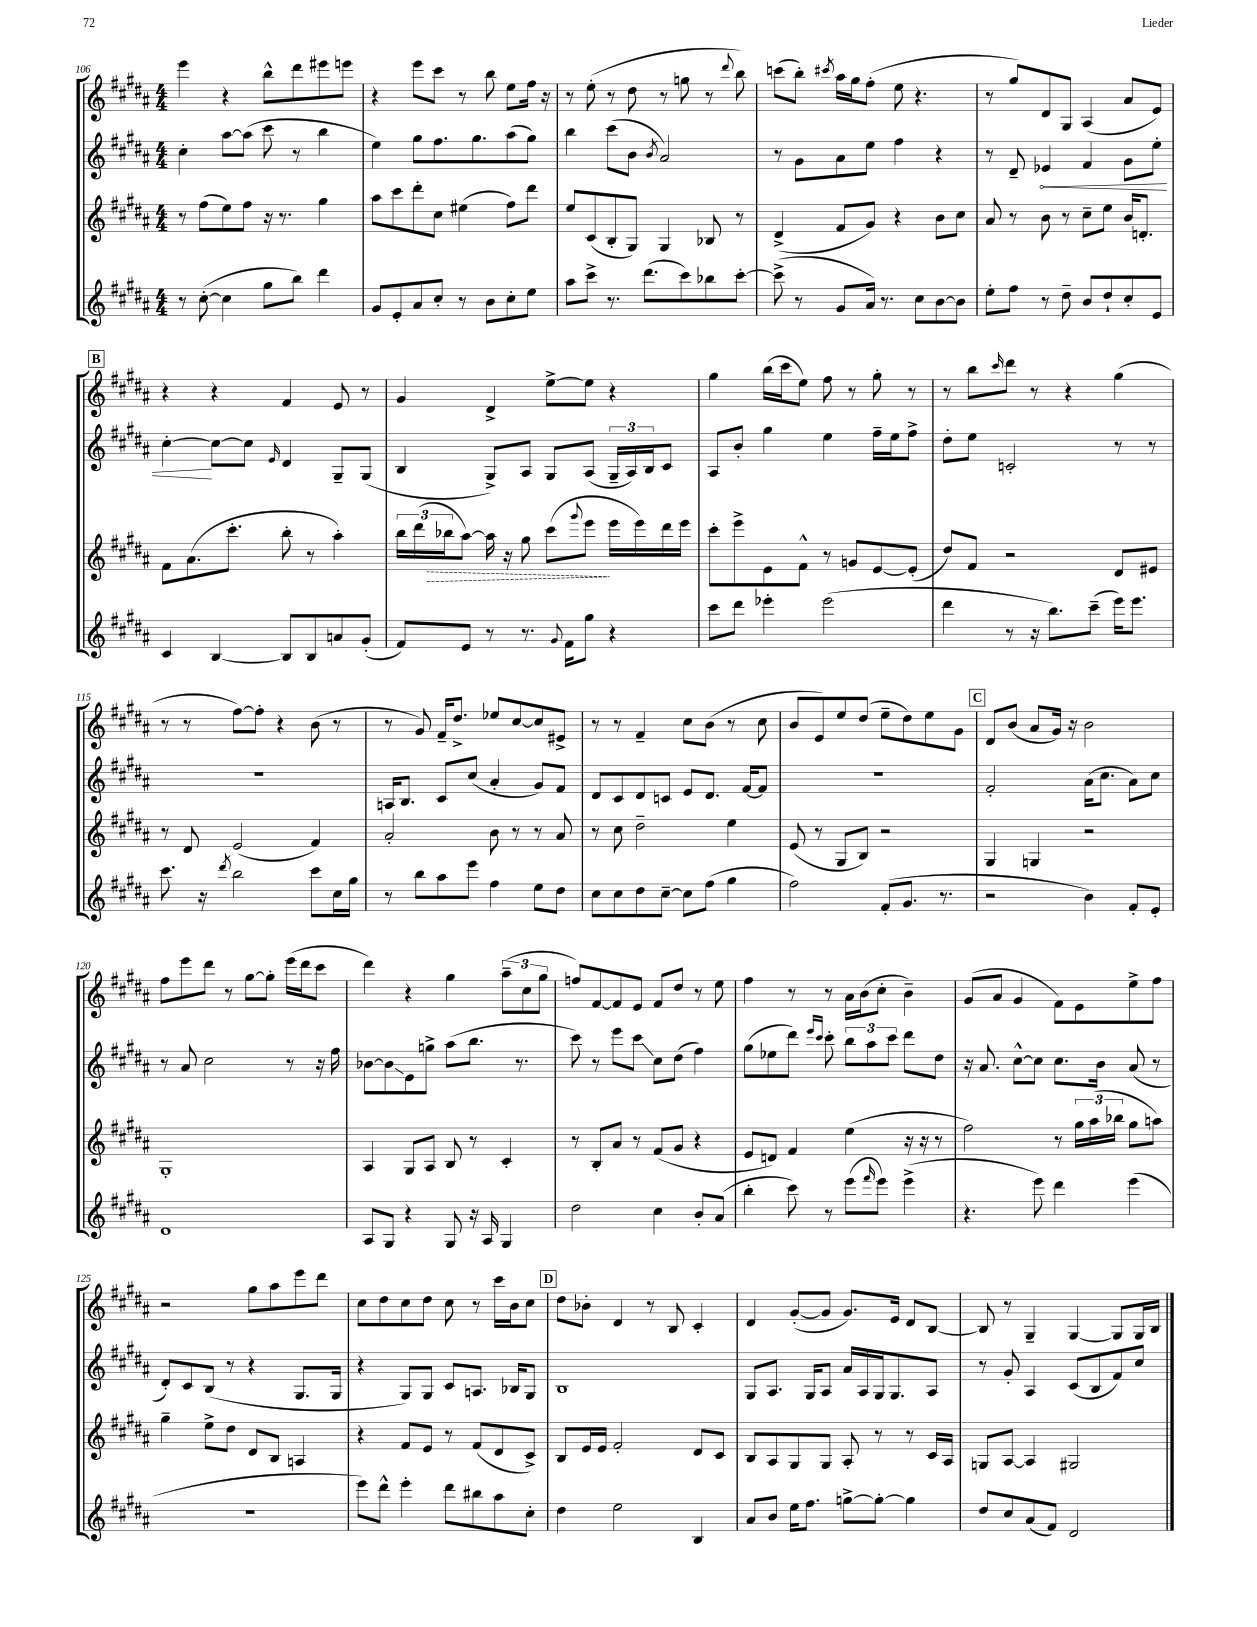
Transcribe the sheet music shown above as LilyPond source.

<<
\new StaffGroup <<
\new Staff = "s0" {
    \clef treble \key b \major \numericTimeSignature \time 4/4
    e'''4 r4 b''8-^ dis'''8 eis'''8 e'''8 |
    r4 e'''8 cis'''8 r8 b''8 e''8 fis''16 r16 |
    r8 e''8-.( r8 dis''8 r8 g''8 r8 \appoggiatura { dis'''8 } b''8) |
    c'''8( b''8-.) \acciaccatura { cis'''8 } ais''16 gis''16 fis''8-.( e''8 r4. |
    r8 gis''8) dis'8 gis8 ais4( ais'8 e'8) |
    \mark \markup { \box "B" } r4 r4 fis'4 e'8 r8 |
    gis'4 dis'4-> e''8~-> e''8 r4 |
    gis''4 b''16( cis'''16 e''8) fis''8 r8 gis''8-. r8 |
    r8 b''8 \grace { cis'''16 } dis'''8 r8 r4 gis''4( |
    r8 r8 fis''8~) fis''8-. r4 b'8( r8 |
    r8 gis'8) fis'16-- dis''8.-> ees''8 cis''8~ cis''8 eis'8-> |
    r8 r8 fis'4-- cis''8 b'8( r8 cis''8 |
    b'8 e'8) e''8 dis''8( e''8-- dis''8) e''8 gis'8 |
    \mark \markup { \box "C" } dis'8 b'8( ais'8 gis'16) r16 b'2 |
    fis''8 e'''8 dis'''8 r8 gis''8~ gis''8-. e'''16( dis'''16 cis'''8 |
    dis'''4) r4 gis''4 \tuplet 3/2 { ais''8--( cis''8 gis''8 } |
    f''8) fis'8~ fis'8 e'8 fis'8 dis''8 r8 e''8 |
    fis''4 r8 r8 ais'16 b'16( cis''8-. b'4--) |
    gis'8( ais'8 gis'4 fis'8) e'8 e''8-> fis''8 |
    r2 gis''8 ais''8 e'''8 dis'''8 |
    cis''8 dis''8 cis''8 dis''8 cis''8 r8 cis'''16 b'16 cis''8 |
    \mark \markup { \box "D" } dis''8 bes'8-. dis'4 r8 b8 cis'4-. |
    dis'4 gis'8~-.( gis'8 gis'8.) e'16 dis'8 b8~ |
    b8 r8 gis4-- gis4~ gis8 gis16 b16 \bar "|." |
}
\new Staff = "s1" {
    \clef treble \key b \major \numericTimeSignature \time 4/4
    cis''4-. ais''8~ ais''8( cis'''8 r8 b''4 |
    e''4) gis''8 fis''8. gis''8. ais''8( gis''8) |
    b''4 cis'''8( b'8 \acciaccatura { b'8 } ais'2) |
    r8 gis'8 ais'8 e''8 fis''4 r4 |
    r8 dis'8-- \once \override Hairpin.circled-tip = ##t ees'4\< fis'4 gis'8 e''8-. |
    \mark \markup { \box "B" } cis''4~-.\! cis''8~ cis''8 \grace { e'16 } dis'4 gis8-- gis8( |
    b4 gis8->) ais8 gis8 ais8( \tuplet 3/2 { gis16-- ais16) b16 } cis'8 |
    ais8 b'8-. gis''4 e''4 fis''16-- e''16 fis''8-> |
    dis''8-. e''8 c'2-. r8 r8 |
    R1 |
    a16 b8. cis'8 cis''8( ais'4-. gis'8) fis'8 |
    dis'8 cis'8 dis'8 c'8 e'8 dis'8. fis'16~ fis'8 |
    R1 |
    \mark \markup { \box "C" } fis'2-. ais'16( cis''8. ais'8) cis''8 |
    r8 ais'8 cis''2 r8 r16 fis''16 |
    bes'8~ bes'8\glissando e'8 g''8-> ais''8( b''8. r8. |
    cis'''8) r8 e'''8 cis'''8\glissando cis''8 dis''8( fis''4) |
    gis''8( ees''8 dis'''8) \grace { e'''16 cis'''16 } cis'''8-. \tuplet 3/2 { b''8 ais''8 cis'''8 } dis'''8 dis''8 |
    r16 ais'8. cis''8~-^ cis''8 cis''8. b'16 ais'8( r8 |
    dis'8-.) cis'8 b8( r8 r4 gis8. gis16 |
    r4 gis8) gis8 cis'8 a8. bes16 gis8 |
    \mark \markup { \box "D" } b1 |
    gis8 ais8. gis16 ais8 ais'16 ais16 gis16 gis8. ais8 |
    r8 gis'8-. ais4 cis'8( b8 fis'8) cis''8 \bar "|." |
}
\new Staff = "s2" {
    \clef treble \key b \major \numericTimeSignature \time 4/4
    r8 fis''8( e''8) fis''8 r16 r8. gis''4 |
    ais''8 cis'''8 dis'''8-. cis''8 eis''4( fis''8) dis'''8 |
    e''8 cis'8( b8-. gis8) gis4 bes8 r8 |
    dis'4->( fis'8 gis'8) r4 b'8 cis''8 |
    ais'8 r8 b'8 r8 cis''8-- e''8 b'16 d'8.-. |
    \mark \markup { \box "B" } fis'8 ais'8.( cis'''8.-. b''8-. r8 ais''4-.) |
    \tuplet 3/2 { b''16 dis'''16( \once \override Hairpin.style = #'dashed-line bes''16\> } ais''8~) ais''16 r16 gis''8 cis'''8( \appoggiatura { gis'''8 } e'''8\! e'''16 e'''16) dis'''16 e'''16 |
    cis'''8-. e'''8-> e'8 fis'8-^ r8 g'8 e'8~ e'8-.( |
    dis''8) fis'8 r2 dis'8 eis'8 |
    r8 dis'8 e'2( fis'4) |
    ais'2-. b'8 r8 r8 ais'8 |
    r8 cis''8 dis''2-- e''4 |
    e'8( r8 gis8 b8) r2 |
    \mark \markup { \box "C" } gis4 g4 r2 |
    gis1-. |
    ais4 gis8 ais8 b8 r8 cis'4-. |
    r8 b8-. ais'8 r8 fis'8( gis'8 r4 |
    e'8 d'8) fis'4 e''4( r16 r16 r8 |
    fis''2) r8 \tuplet 3/2 { gis''16 ais''16( bes''16 } gis''8 a''8) |
    gis''4-- e''8-> dis''8 dis'8 b8 a4 |
    r4 fis'8 e'8 r8 fis'8( dis'8 cis'8->) |
    \mark \markup { \box "D" } b8 e'16 e'16 fis'2-. dis'8 cis'8 |
    b8 ais8 gis8 gis8 ais8-. r8 r8 cis'16 ais16 |
    g8 ais8~ ais4 gis2 \bar "|." |
}
\new Staff = "s3" {
    \clef treble \key b \major \numericTimeSignature \time 4/4
    r8 cis''8~-.( cis''4 gis''8 b''8) dis'''4 |
    gis'8 e'8-. ais'8 cis''8-. r8 b'8 cis''8-. e''8 |
    ais''8 cis'''8-> r8. dis'''8.( cis'''8) bes''8 cis'''8~-. |
    cis'''8->( r8 gis'8 ais'16) r8. cis''8 b'8~ b'8 |
    e''8-. fis''8 r8 dis''8-- b'8 dis''8-! cis''8-. e'8 |
    \mark \markup { \box "B" } cis'4 b4~ b8 b8 a'8 gis'8-.( |
    fis'8) e'8 r8 r8. \appoggiatura { gis'8 } fis'16 gis''8 r4 |
    cis'''8 dis'''8 ees'''4-. ees'''2( |
    dis'''4 r8 r16 b''8.) cis'''8--( e'''16) e'''8. |
    cis'''8. r16 \acciaccatura { dis'''8 } b''2 cis'''8 cis''16 gis''16 |
    r8 b''8 ais''8 e'''8 fis''4 e''8 dis''8 |
    cis''8 cis''8 dis''8 cis''8~-- cis''8 fis''8( gis''4 |
    fis''2) fis'8-.( gis'8. r8. |
    \mark \markup { \box "C" } r2 b'4) fis'8-. e'8-. |
    dis'1 |
    ais8 gis8 r4 gis8 r16 ais16 gis4 |
    dis''2 cis''4 b'8-. ais'8( |
    b''4-. cis'''8) r8 e'''8( \grace { fis'''16 } e'''8) e'''4->( |
    r4. e'''8) dis'''4 e'''4( |
    R1 |
    e'''8) dis'''8-^ e'''4-. dis'''8 bis''8 ais''8 cis''8-. |
    \mark \markup { \box "D" } dis''4 e''2 b4 |
    ais'8 b'8 e''16 fis''8. g''8~-> g''8~-. g''4 |
    dis''8 cis''8 ais'8( fis'8) dis'2 \bar "|." |
}
>>
>>
\layout { \context { \Score currentBarNumber = #106 } }
